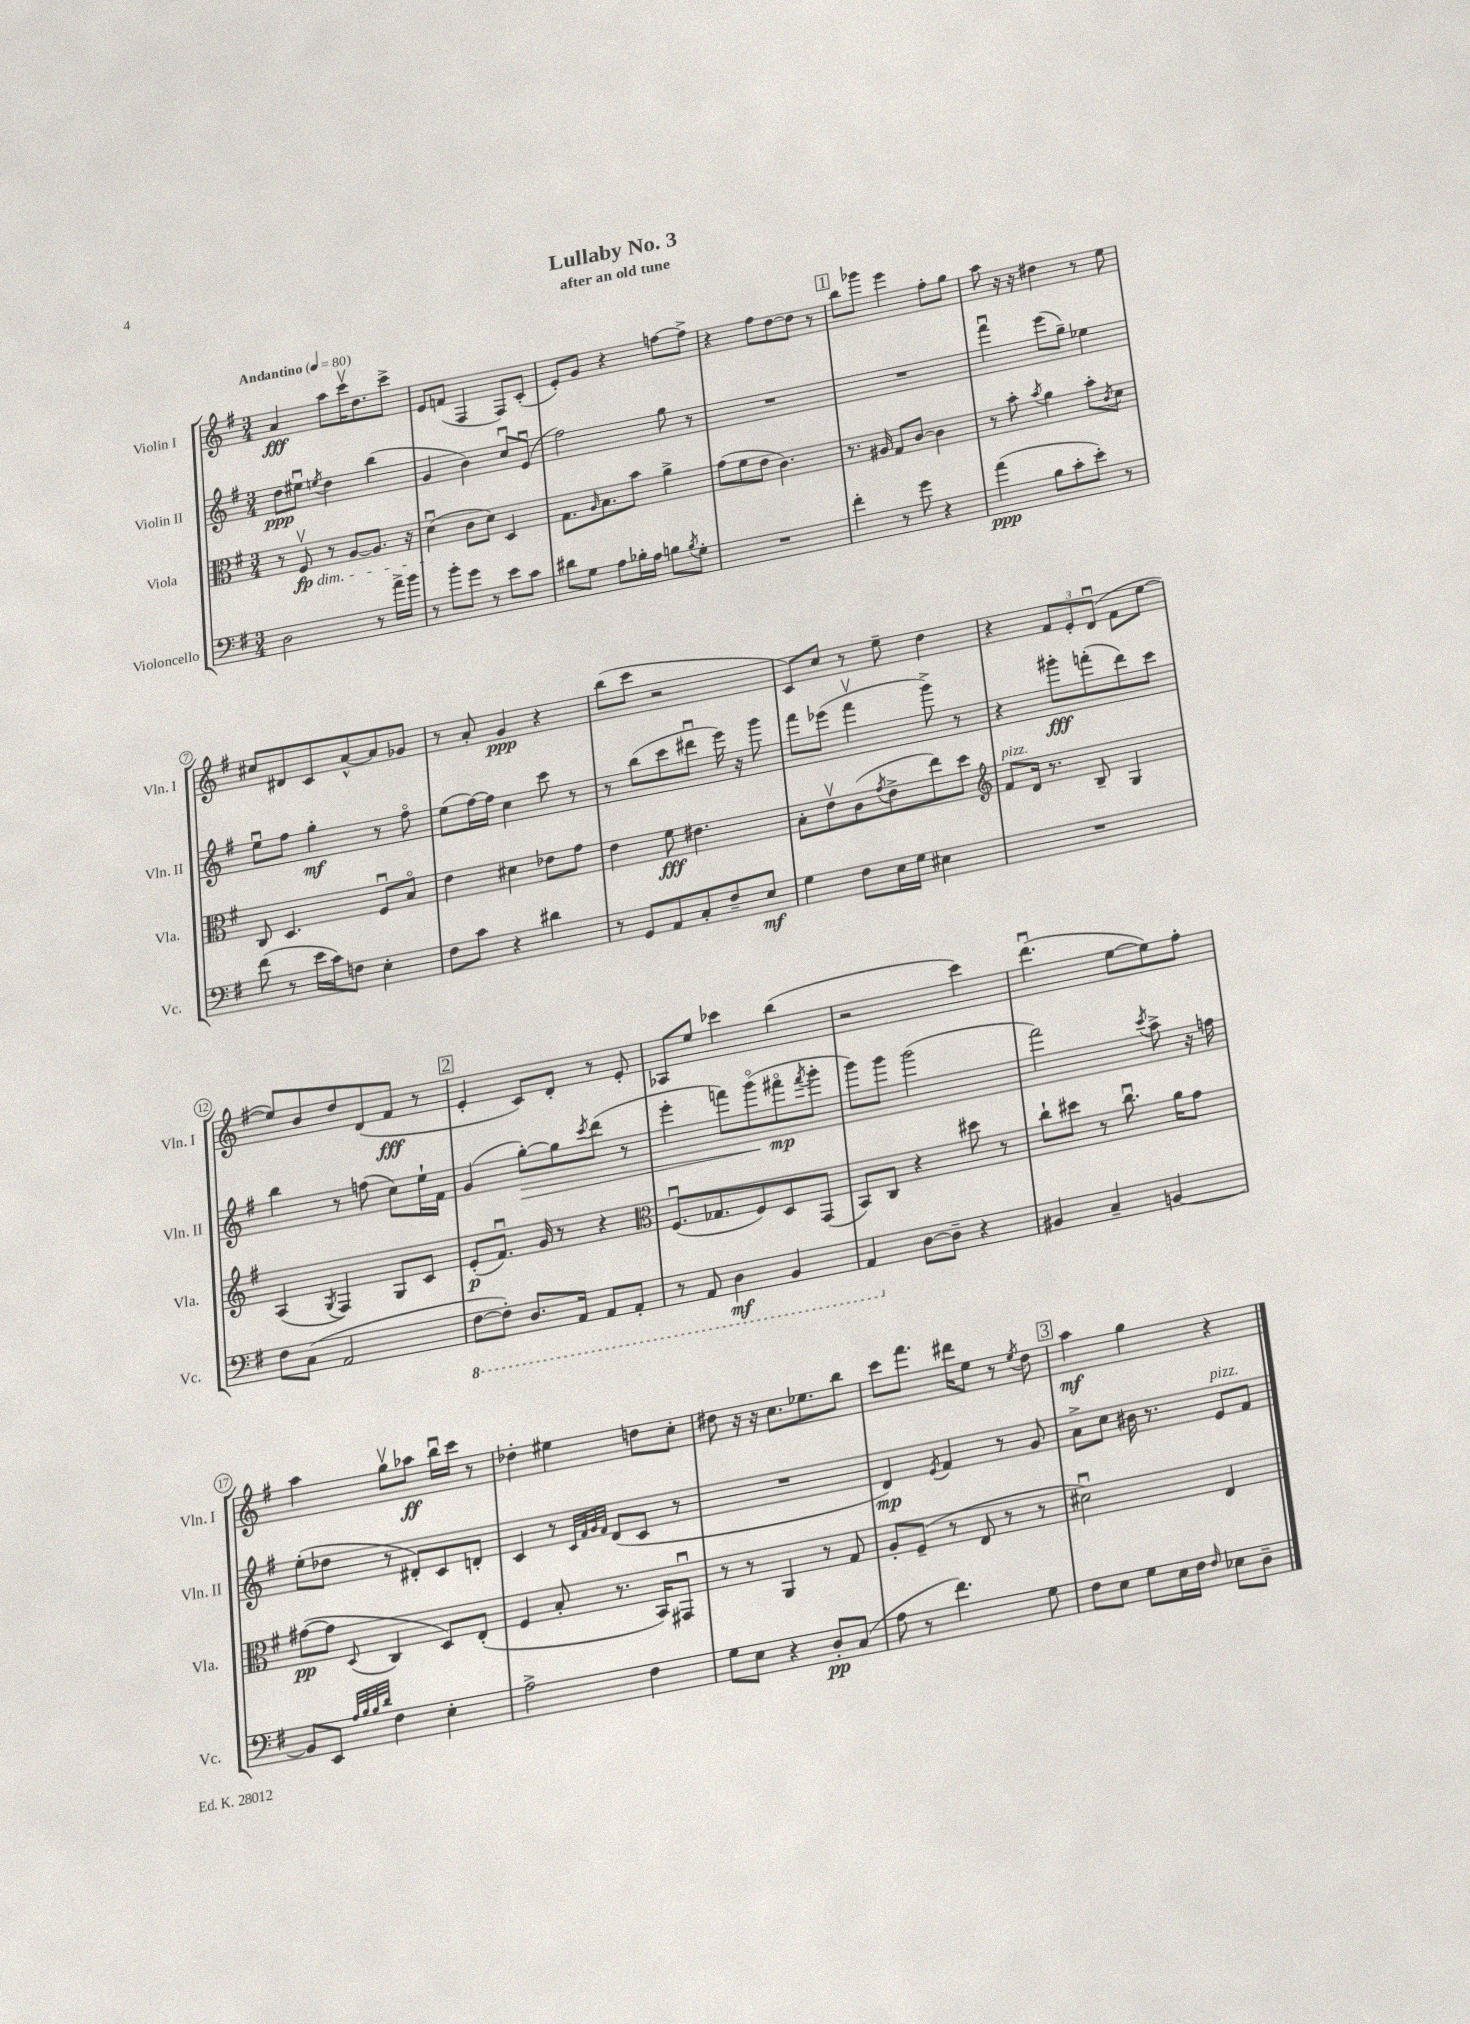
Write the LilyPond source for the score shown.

\header { title = "Lullaby No. 3" subtitle = "after an old tune" }
<<
\new StaffGroup <<
\new Staff = "s0" \with { instrumentName = "Violin I" shortInstrumentName = "Vln. I" } {
    \clef treble \key g \major \numericTimeSignature \time 3/4 \tempo "Andantino" 4 = 80
    a'4\fff a''8 c'''16\upbow d''8. c'''8-> |
    e'8 f'8( fis4 fis8) c'8-.( |
    e'8-.) g'8 r4 f''8~ f''8-> |
    r4 fis''8 d''8~ d''8 r8 |
    \mark \markup { \box "1" } b''8 ges'''8 e'''4 fis''8-. g''8 |
    a''8 r16 r16 dis''4 r8 e''8 |
    cis''8 dis'8 c'8 a'8~-^ a'8 ges'8 |
    r8 a'8-. g'4\ppp r4 |
    b''8( c'''8 r2 |
    c'8) c''8 r8 e''8-- d''4 |
    r4 \tuplet 3/2 { fis'8 e'8-. d'8\downbow( } fis'8 e''8~ |
    e''8) b'8 d''8 d'8( fis'8\fff r8 |
    \mark \markup { \box "2" } e'4-. c'8) d'8-. r8 e'8-. |
    aes8 e''8 ces'''4 b''4( |
    r2 c'''4) |
    d'''4.\downbow( e''8~ e''8) fis''8-. |
    a''4 g''8\upbow aes''8\ff b''16\downbow c'''16 r8 |
    des''4-. eis''4 d''8 c''8-. |
    dis''8 r16 r16 c''8. ees''8. b''8 |
    c'''8 fis'''8. dis'''16 e''8 r8 \acciaccatura { e''8 } d''8 |
    \mark \markup { \box "3" } a''4\mf g''4 r4 \bar "|." |
}
\new Staff = "s1" \with { instrumentName = "Violin II" shortInstrumentName = "Vln. II" } {
    \clef treble \key g \major \numericTimeSignature \time 3/4
    d''8\ppp eis''8\downbow \acciaccatura { e''8 } d''4 b''4( |
    g'4 b'4) c''8\downbow e'8\downbow( |
    fis''2) g''8 r8 |
    R2. |
    \mark \markup { \box "1" } R2. |
    fis'''4\downbow e'''8( g''8--) ees''4 |
    e''8\downbow fis''8 g''4-.\mf r8 fis''8\flageolet |
    e''8( fis''16~) fis''16 c''4 c'''8 r8 |
    r8 b''8( c'''8 dis'''8\downbow e'''16) r16 g'''8 |
    fis'''8 ees'''8( fis'''4\upbow g'''8->) r8 |
    r4 gis'''8-.\fff f'''8-.( d'''8) c'''8 |
    b''4 r8 f''8( c''8) e''16-! fis'16 |
    \mark \markup { \box "2" } g'4( g''8~-.\>) g''8 \acciaccatura { c'''8 } d'''8( r8 |
    e'''4-. f'''8) g'''8\flageolet\!( fis'''8\flageolet\mp \acciaccatura { fis'''8 } g'''8-. |
    g'''8) g'''8 g'''2( |
    fis'''2) \acciaccatura { c'''8 } a''8-> r16 f''16 |
    e''8-.( des''8 r8 dis'8-.) c'8 d'8-. |
    c'4 r8 \grace { c'32 fis'32 g'32 fis'32 } d'8( c'8 r8 |
    R2. |
    d'4\mp) \acciaccatura { e'8 } fis'4 r8 g'8 |
    \mark \markup { \box "3" } a'8-> c''8 bis'16 r8. e'8^\markup { \italic "pizz." } fis'8 \bar "|." |
}
\new Staff = "s2" \with { instrumentName = "Viola" shortInstrumentName = "Vla." } {
    \clef alto \key g \major \numericTimeSignature \time 3/4
    r8 fis8\upbow\fp\dim r8 a8~ a8. r16 |
    d'4\downbow\!( c'8 d'8) d4 |
    g8. \grace { a16 } b8. b'8 a'4-> |
    g'8( fis'8 e'8 c'4.) |
    \mark \markup { \box "1" } r8. ais16 g8 c'8~ c'4 |
    r8 b'8-. \acciaccatura { b'8 } a'4 b'8-. \acciaccatura { c'8 } d'8 |
    c8 d4. fis8\downbow b8\flageolet |
    e'4 dis'4 ees'8 g'8 |
    e'4 fis'8\fff eis'4. |
    b8-. e'8\upbow c'8( \acciaccatura { g'8 } e'8-> e''8) d''8 |
    \clef treble fis'8^\markup { \italic "pizz." } d'16 r8. b8-- g4 |
    a4( \acciaccatura { g8 } fis4) g8 c'8 |
    \mark \markup { \box "2" } e'8-.\p( fis'8.\downbow) g'16 r8 r4 |
    \clef alto fis8.\downbow( ges8. fis8) d8 g,8( |
    b,8) c8 r4 dis''8 r8 |
    c''8-! dis''8 r8 c''8.\downbow a'16 g'8 |
    gis'8~\pp( gis'8 \appoggiatura { d8 } c4 d8) e8-.( |
    fis4 b8-. r8. b,16) gis,8\downbow |
    r8 r8 a,4 r8 g8 |
    a8-. fis8--( r8 e8 r8 r8 |
    \mark \markup { \box "3" } dis'2\downbow) e4 \bar "|." |
}
\new Staff = "s3" \with { instrumentName = "Violoncello" shortInstrumentName = "Vc." } {
    \clef bass \key g \major \numericTimeSignature \time 3/4
    d2 r8 a'16-> b'16 |
    r8 b'8-. g'8 r8 e'8 c'8 |
    dis'8 g8 a8 bes16-. a16 b8 \acciaccatura { b8 } g8-. |
    R2. |
    \mark \markup { \box "1" } fis'4-. r8 g'8 r4 |
    a'4\ppp( b8 c'8-. e'8-.) r8 |
    fis'8( r8 e'16 c'16) f8 e4-. |
    fis8 c'8 r4 dis'4 |
    r8 g,8 a,8 c8-. fis8-- e8\mf |
    g4 fis8 e16 g16 eis4 |
    R2. |
    fis8 c8( a,2 |
    \mark \markup { \box "2" } \ottava #-1 fis,8~ fis,8-.) d,8. a,,16 a,,8 a,,8-. |
    r8 a,,8 d,4\mf b,,4 |
    a,,4 \ottava #0 d8~ d8-- r4 |
    bis,4 c4-- b,4~ |
    b,8 e,8 \grace { a32 b32 b32 d'32 } fis4 e4-. |
    a2-> fis4 |
    g8 e8 r4 d8-.\pp c8( |
    a8 r8 fis'4.) g8 |
    \mark \markup { \box "3" } fis8 e8 g8 e16 fis16 \grace { fis16 } ees8 d8-- \bar "|." |
}
>>
>>
\layout { \context { \Score \override BarNumber.stencil = #(make-stencil-circler 0.1 0.3 ly:text-interface::print) } }
